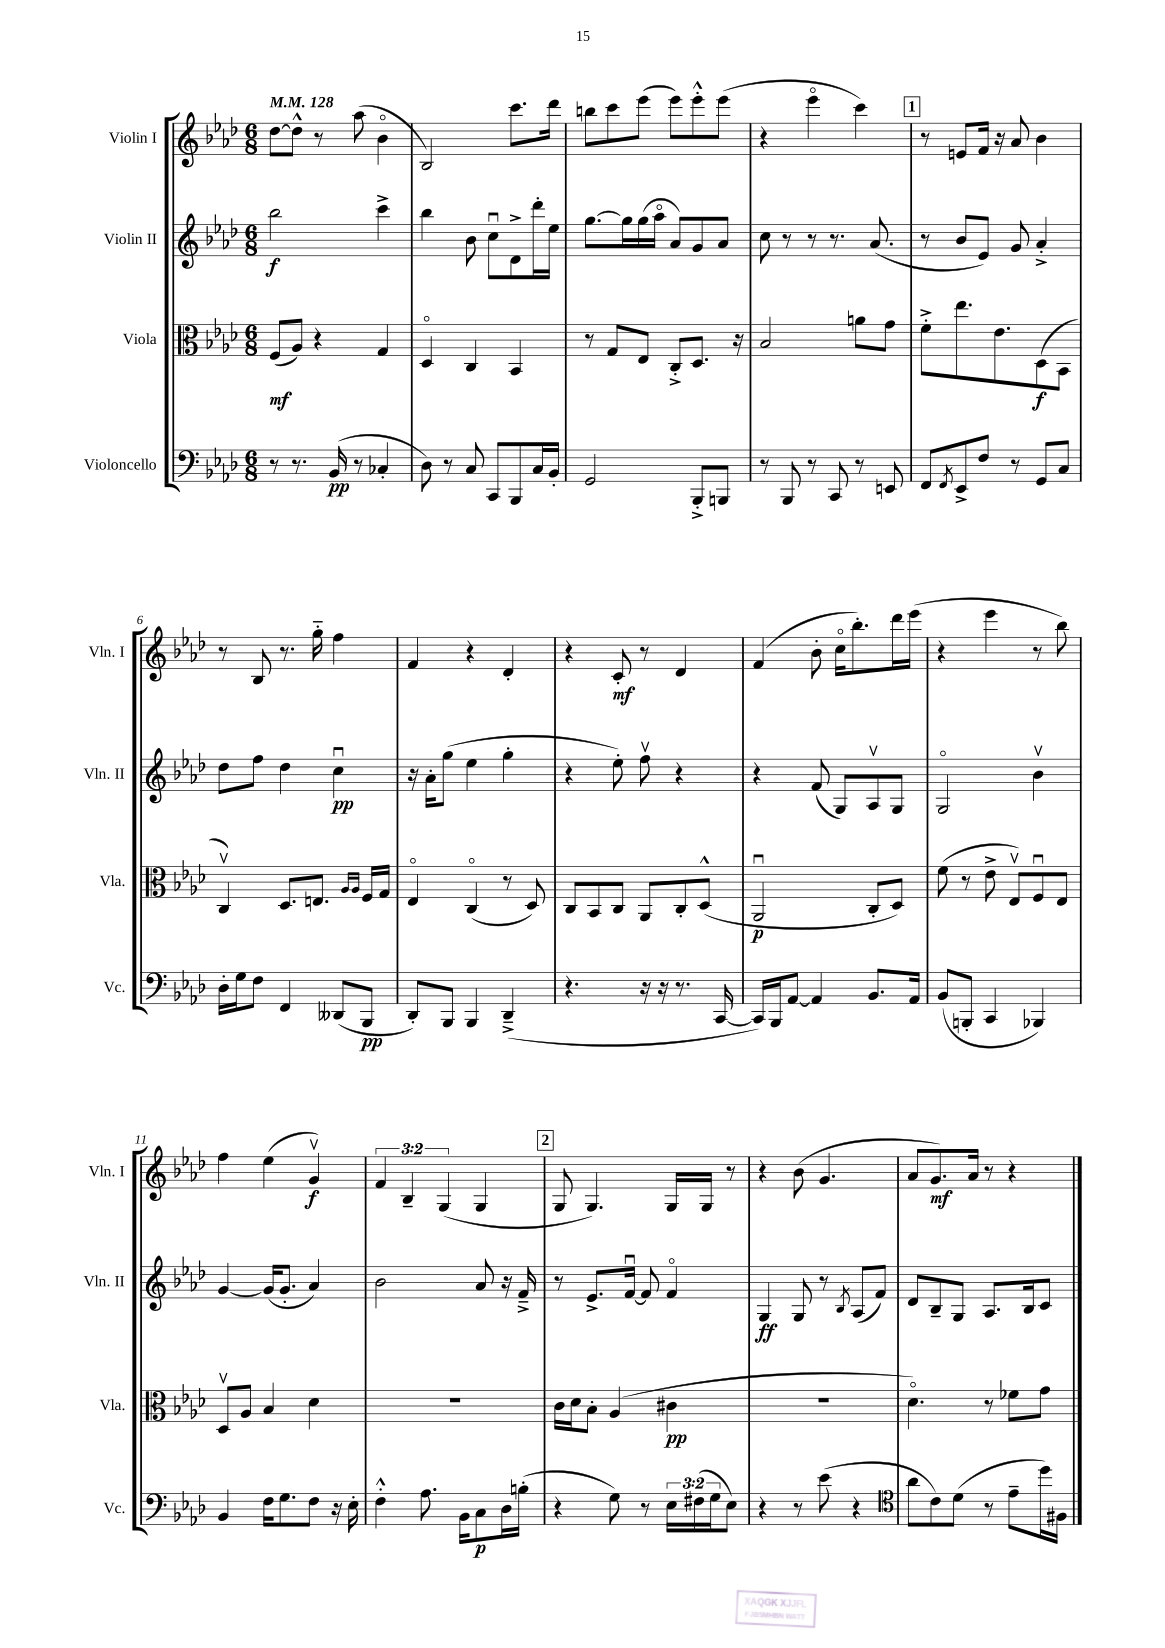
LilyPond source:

<<
\new StaffGroup <<
\new Staff = "s0" \with { instrumentName = "Violin I" shortInstrumentName = "Vln. I" } {
    \clef treble \key aes \major \numericTimeSignature \time 6/8 \override Staff.TupletNumber.text = #tuplet-number::calc-fraction-text \tempo 4 = 128
    des''8~ des''8-^ r8 aes''8( bes'4\flageolet |
    bes2) c'''8. des'''16 |
    b''8 c'''8 ees'''8( ees'''8) ees'''8-.-^ ees'''8( |
    r4 ees'''4\flageolet c'''4) |
    \mark \markup { \box "1" } r8 e'8 f'16 r16 aes'8 bes'4 |
    r8 bes8 r8. g''16-_ f''4 |
    f'4 r4 des'4-. |
    r4 c'8-.\mf r8 des'4 |
    f'4( bes'8-. c''16\flageolet bes''8.-.) des'''16 ees'''16( |
    r4 ees'''4 r8 bes''8) |
    f''4 ees''4( g'4\upbow\f) |
    \tuplet 3/2 { f'4 bes4-- g4( } g4 |
    \mark \markup { \box "2" } g8 g4.) g16 g16 r8 |
    r4 bes'8( g'4. |
    aes'8 g'8.\mf) aes'16 r8 r4 \bar "|." |
}
\new Staff = "s1" \with { instrumentName = "Violin II" shortInstrumentName = "Vln. II" } {
    \clef treble \key aes \major \numericTimeSignature \time 6/8
    bes''2\f c'''4-> |
    bes''4 bes'8 c''8\downbow des'8-> des'''16-. ees''16 |
    g''8.~ g''16 g''16( aes''16\flageolet aes'8) g'8 aes'8 |
    c''8 r8 r8 r8. aes'8.( |
    \mark \markup { \box "1" } r8 bes'8 ees'8) g'8 aes'4-.-> |
    des''8 f''8 des''4 c''4\downbow\pp |
    r16 aes'16-. g''8( ees''4 g''4-. |
    r4 ees''8-.) f''8\upbow r4 |
    r4 f'8( g8) aes8\upbow g8 |
    g2\flageolet bes'4\upbow |
    g'4~ g'16( g'8.-. aes'4) |
    bes'2 aes'8 r16 f'16---> |
    \mark \markup { \box "2" } r8 ees'8.-> f'16~\downbow f'8 f'4\flageolet |
    g4\ff g8 r8 \acciaccatura { bes8 } aes8( f'8) |
    des'8 bes8-- g8 aes8. bes16 c'8 \bar "|." |
}
\new Staff = "s2" \with { instrumentName = "Viola" shortInstrumentName = "Vla." } {
    \clef alto \key aes \major \numericTimeSignature \time 6/8
    f8\mf( aes8) r4 g4 |
    des4\flageolet c4 bes,4 |
    r8 g8 ees8 c8-.-> des8. r16 |
    bes2 a'8 g'8 |
    \mark \markup { \box "1" } f'8-.-> ees''8. ees'8. des8\f( bes,8 |
    c4\upbow) des8. e8. \grace { aes16 aes16 } f16 g16 |
    ees4\flageolet c4\flageolet( r8 des8) |
    c8 bes,8 c8 aes,8 c8-. des8-^( |
    aes,2\downbow\p c8-. des8) |
    f'8( r8 ees'8-> ees8\upbow) f8\downbow ees8 |
    des8\upbow aes8 bes4 des'4 |
    R2. |
    \mark \markup { \box "2" } c'16 des'16 bes8-. aes4( cis'4\pp |
    R2. |
    des'4.\flageolet) r8 fes'8 g'8 \bar "|." |
}
\new Staff = "s3" \with { instrumentName = "Violoncello" shortInstrumentName = "Vc." } {
    \clef bass \key aes \major \numericTimeSignature \time 6/8 \override Staff.TupletNumber.text = #tuplet-number::calc-fraction-text
    r8 r8. bes,16\pp( r8 ces4-. |
    des8) r8 c8 c,8 bes,,8 c16 bes,16-. |
    g,2 bes,,8-.-> b,,8 |
    r8 bes,,8 r8 c,8 r8 e,8 |
    \mark \markup { \box "1" } f,8 \acciaccatura { f,8 } ees,8-> f8 r8 g,8 c8 |
    des16-. g16 f8 f,4 deses,8( bes,,8\pp |
    des,8-.) bes,,8 bes,,4 des,4--->( |
    r4. r16 r16 r8. c,16~ |
    c,16) bes,,16 aes,8~ aes,4 bes,8. aes,16 |
    bes,8( b,,8-. c,4 bes,,4) |
    bes,4 f16 g8. f8 r16 ees16-. |
    f4-.-^ aes8. bes,16 c8\p des16 b16-.( |
    \mark \markup { \box "2" } r4 g8) r8 \tuplet 3/2 { ees16 fis16( g16 } ees8) |
    r4 r8 ees'8( r4 |
    \clef tenor aes'8 c'8) des'8( r8 ees'8-- des''16) fis16 \bar "|." |
}
>>
>>
